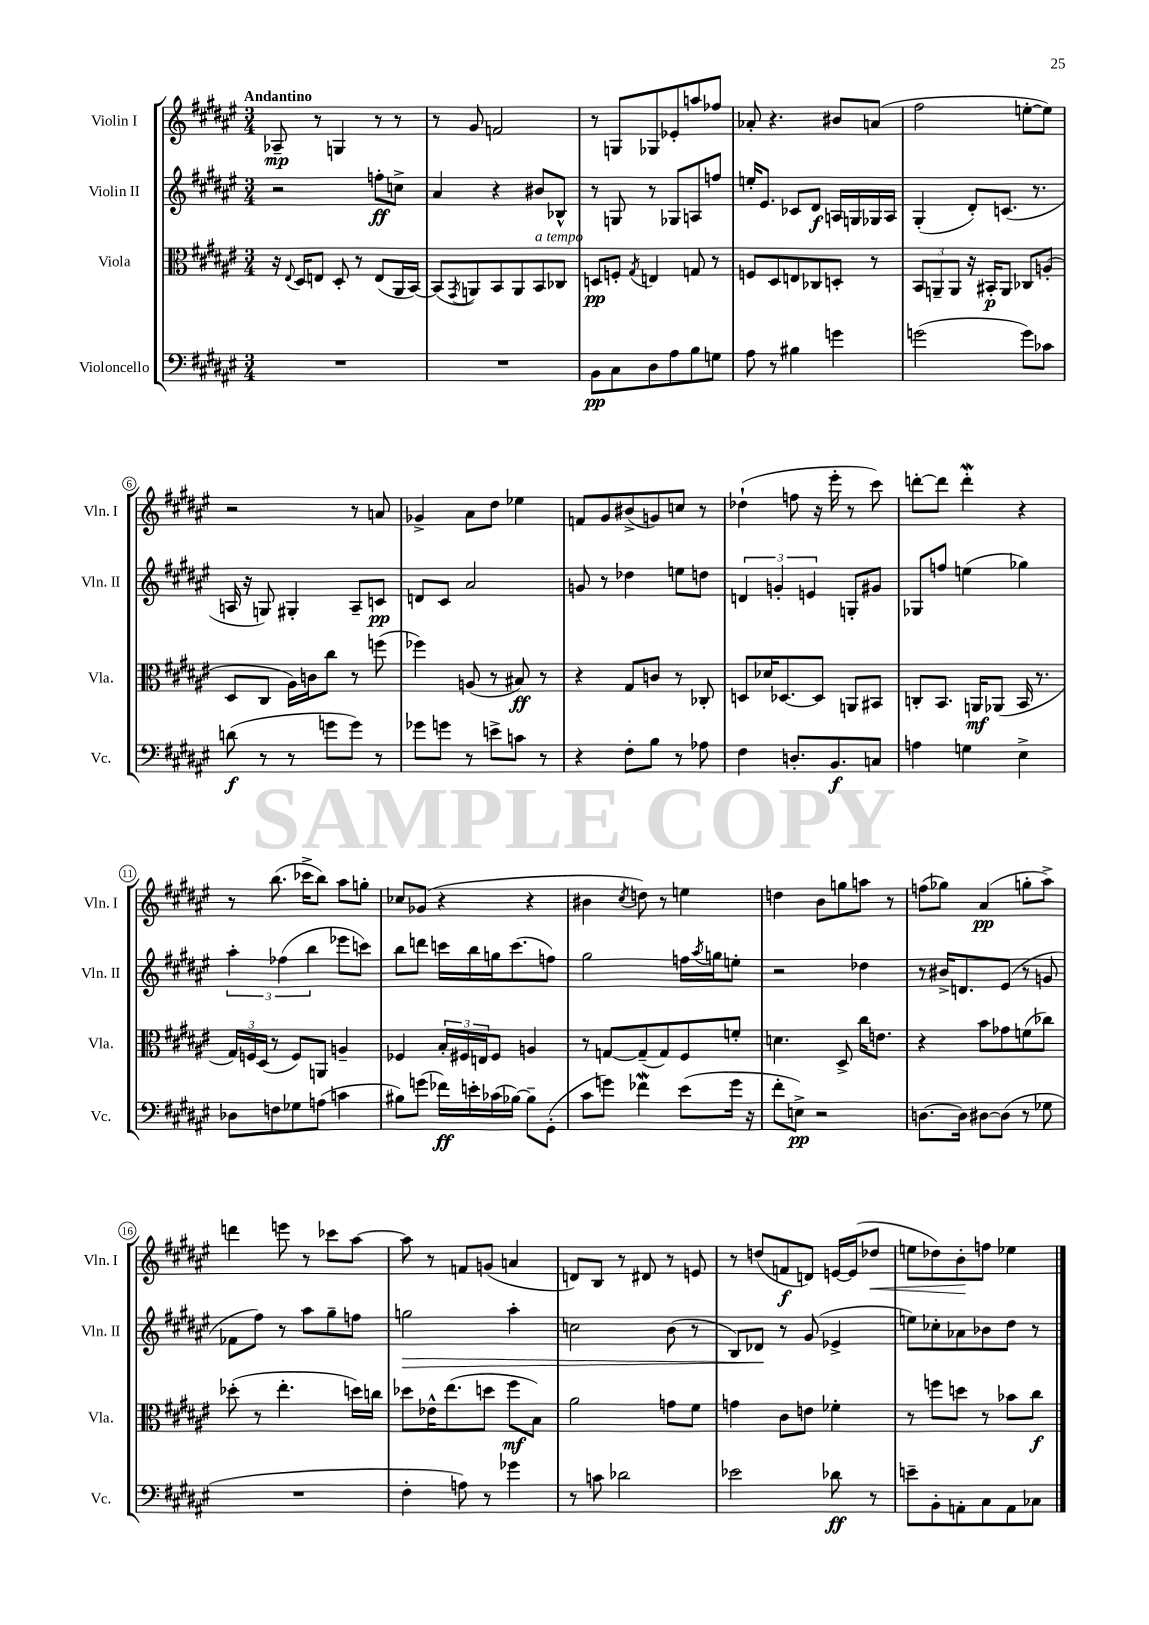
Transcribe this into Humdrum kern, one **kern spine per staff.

**kern	**kern	**kern	**kern
*staff4	*staff3	*staff2	*staff1
*clefF4	*clefC3	*clefG2	*clefG2
*k[f#c#g#d#a#e#]	*k[f#c#g#d#a#e#]	*k[f#c#g#d#a#e#]	*k[f#c#g#d#a#e#]
*M3/4	*M3/4	*M3/4	*M3/4
2.r	16r	2r	8A-~
.	8qqE#	.	.
.	16D#	.	.
.	8E	.	8r
.	8D#'	.	4G
.	8r	.	.
.	(8E	8ff'	8r
.	16AA#	8cc^	8r
.	[16BB)	.	.
=	=	=	=
2.r	(8BB]	4a#	8r
.	8qGG#	.	.
.	8AA)	.	8g#
.	8BB	4r	2f
.	8AA	.	.
.	8BB	8b#	.
.	8C-	8B-^^	.
=	=	=	=
8BB	8D	8r	8r
8C#	8F'	8G	8G
.	8qG#	.	.
8D#	4E	8r	8G-
8A#	.	8G-	8e-'
8B	8G	8A	8aa
8G	8r	8ff	8ff-
=	=	=	=
8A#	8F	16ee'	8a-'
.	.	8.e#	.
8r	8D#	.	4.r
4B#	8E	8c-	.
.	8C-	8d#	.
4g	8D'	16A	8b#
.	.	16G	.
.	8r	16G-	(8a
.	.	16A	.
=	=	=	=
(2g	12BB	(4G#'	2ff#
.	12AA~	.	.
.	12AA	.	.
.	16r	8d#')	.
.	16BB#'	.	.
.	8AA	(8.c	.
8g)	8C-	.	[8ee'
.	.	8.r	.
8c-	(8A'	.	8ee])
=	=	=	=
(8d	8D#	16A	2r
.	.	16r	.
8r	8C#	8G)	.
8r	16A#)	4G#'	.
.	16c	.	.
8g	8cc#	.	.
8g)	8r	8A~	8r
8r	(8ff	8c	8a
=	=	=	=
8g-	4ff-)	8d	4g-^
8g	.	8c#	.
8r	(8A	2a#	8a#
8e^	8r	.	8dd#
8c	8B#)	.	4ee-
8r	8r	.	.
=	=	=	=
4r	4r	8g	8f
.	.	8r	8g#
8F#'	8G#	4dd-	(8b#^
8B	8c	.	8g)
8r	8r	8ee	8cc
8A-	8C-'	8dd	8r
=	=	=	=
4F#	8D	6d	(4dd-`
.	16d-	.	.
.	.	6g'	.
.	[8.D-	.	.
8.D'	.	.	8ff
.	.	6e	.
.	8D-]	.	16r
8.BB	.	.	16eee#'
.	8AA	8G'	8r
8C	8BB#	8g#	8ccc#)
=	=	=	=
4A	8C'	8G-	[8ddd'
.	8.BB	8ff	8ddd]
4G	.	(4ee	4ddd'
.	16AA	.	.
.	(8AA-	.	.
4E#^	16BB	4gg-)	4r
.	8.r	.	.
=	=	=	=
8D-	24G#)	6aa#'	8r
.	24F	.	.
.	(24D#	.	.
8F	8r	.	(8.bb
.	.	(6ff-	.
8G-	8F)	.	.
.	.	.	16ccc-^
.	.	6bb	.
(8A	8AA	.	8bb)
4c	4A~	8eee-	8aa#
.	.	8ccc)	8gg'
=	=	=	=
8B#)	4F-	8bb	8cc-
(8g	.	8ddd	(8g-
16f-)	24B'	16ccc	4r
.	24F#	.	.
16e'	.	16bb	.
.	24E	.	.
(16c-	8F#	16gg	.
[16B-)	.	(8.ccc	.
8B-~]	4A	.	4r
(8GG#'	.	8ff)	.
=	=	=	=
8c#	8r	2gg#	4b#
8g)	[8G	.	.
.	.	.	8qcc#
4f-	(8G~]	.	8dd)
.	8G)	.	8r
(8e#	8F#	16ff	4ee
.	.	8qaa#	.
.	.	16gg	.
16g	8f'	8ee'	.
16r	.	.	.
=	=	=	=
8f#'	4.d	2r	4dd
8E^)	.	.	.
2r	.	.	8b
.	8D#^	.	8gg
.	16cc#	4dd-	8aa
.	8.e	.	.
.	.	.	8r
=	=	=	=
[8.D	4r	8r	(8ff
.	.	16b#^	8gg-)
16D]	.	8.d	.
[8D#	8b	.	(4a#
(8D#]	8g-	(8e#	.
8r	(8f	8r	8gg'
8G-	8cc-)	8g	8aa#^)
=	=	=	=
2.r	(8dd-'	8f-	4ddd
.	8r	8ff#)	.
.	4.ee#'	8r	8eee
.	.	8aa#	8r
.	.	8gg#~	8ccc-
.	16dd)	8ff	[8aa#
.	16cc	.	.
=	=	=	=
4F#'	8dd-	2gg	8aa#]
.	16e-^^	.	8r
.	(8.ee#	.	.
8A)	.	.	8f
8r	8dd	.	(8g
4g-	8ff#	4aa#'	4a
.	8B)	.	.
=	=	=	=
8r	2a#	2cc	8d)
8c	.	.	8B
2d-	.	.	8r
.	.	.	8d#
.	8g	(8b	8r
.	8f#	8r	8e
=	=	=	=
2e-	4g	8B)	8r
.	.	8d-	(8dd
.	8c#	8r	8f
.	8e	(8g#	8d)
8d-	4f-'	4e-^	[16e
.	.	.	(16e]
8r	.	.	8dd-
=	=	=	=
8e~	8r	8ee)	8ee
8BB'	8ff	8cc-'	8dd-)
8AA'	8dd	8a-	8b'
8C#	8r	8b-	8ff
8AA	8b-	8dd#	4ee-
8C-	8cc#	8r	.
==	==	==	==
*-	*-	*-	*-
